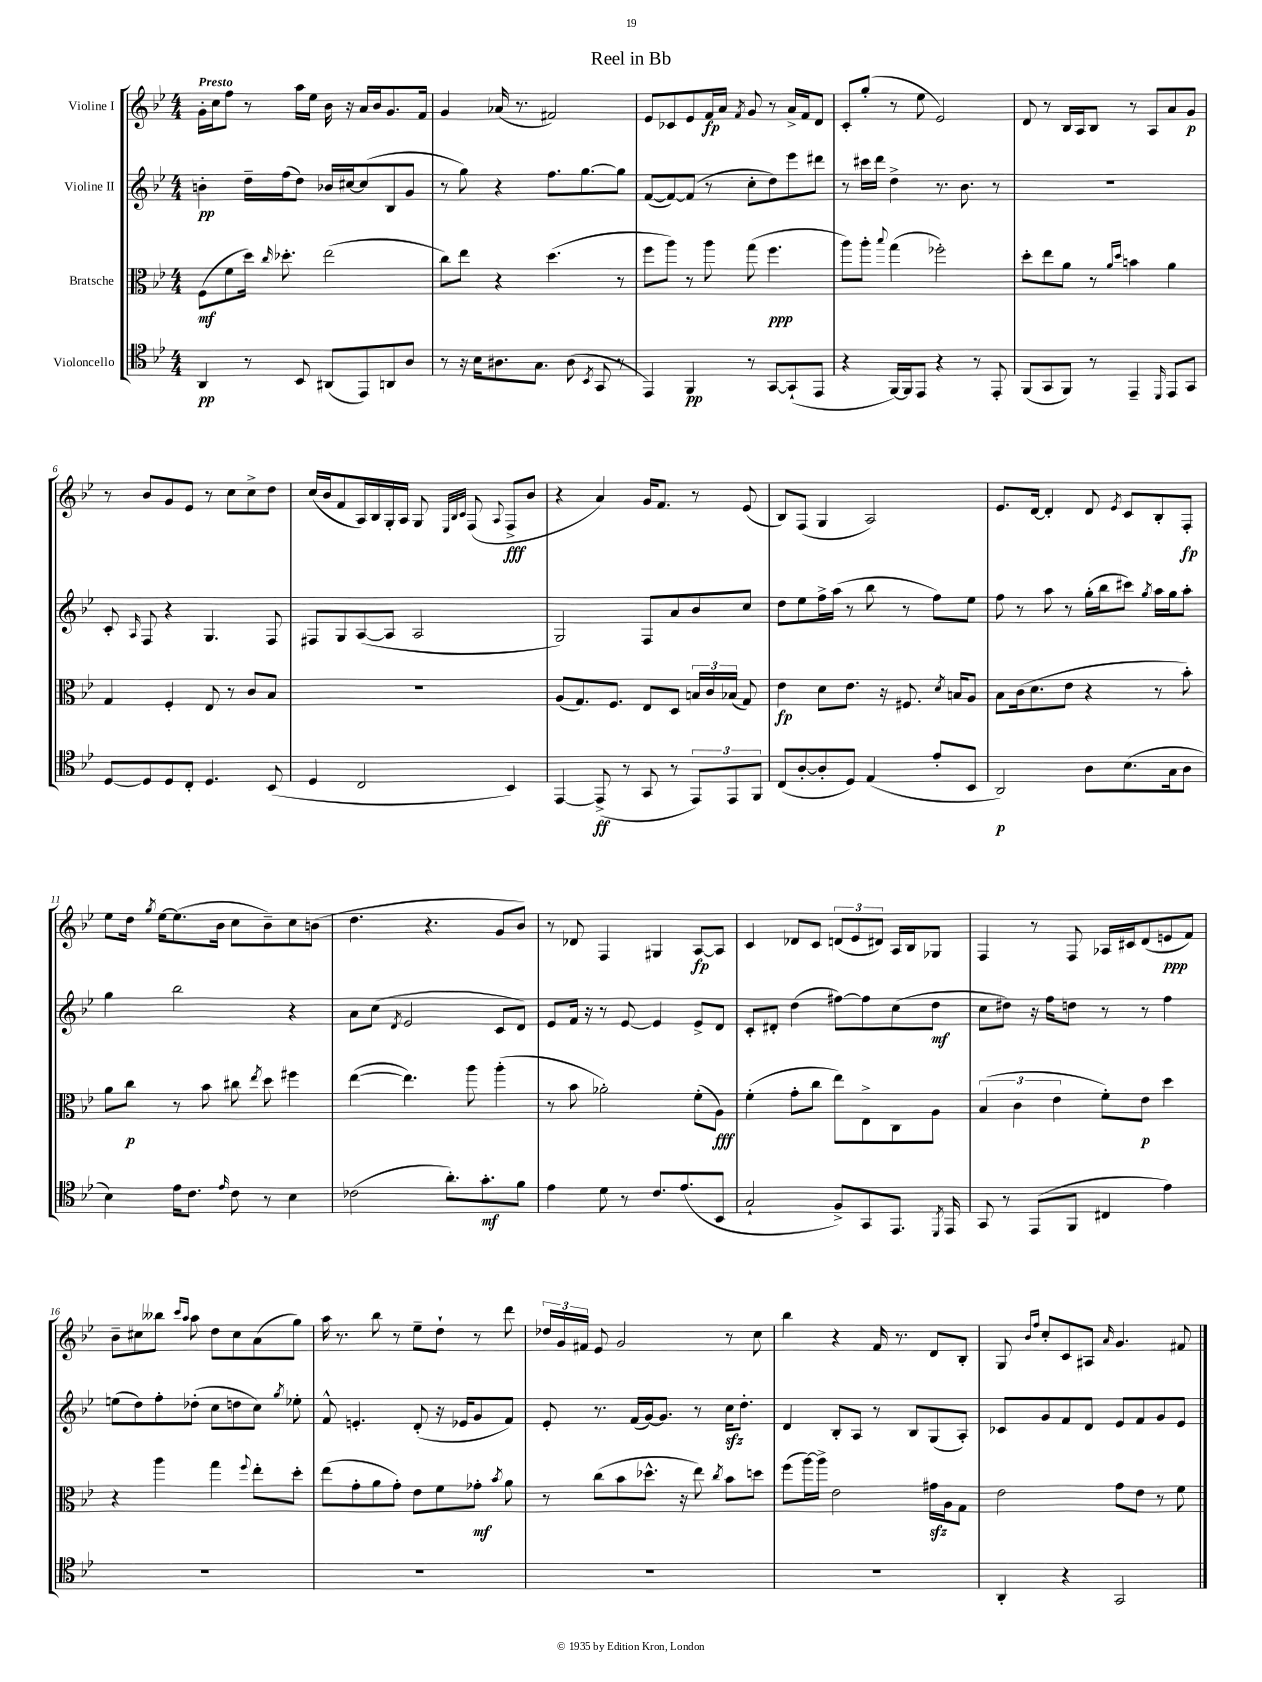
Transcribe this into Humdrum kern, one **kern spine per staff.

**kern	**kern	**kern	**kern
*staff4	*staff3	*staff2	*staff1
*clefC4	*clefC3	*clefG2	*clefG2
*k[b-e-]	*k[b-e-]	*k[b-e-]	*k[b-e-]
*M4/4	*M4/4	*M4/4	*M4/4
4AA	(8F	4b'	16g'
.	.	.	16cc
.	8f	.	8ff
8r	16dd)	16dd~	8r
.	16qqcc	.	.
.	8.dd-'	(16ff	.
8BB-	.	8dd)	16aa
.	.	.	16ee-
(8AA#	(2ee-	16b-	16b-
.	.	[16cc#	16r
8EE-)	.	(8cc#]	16a
.	.	.	16b-
8AA	.	8B-	8.g
8A	.	8g	.
.	.	.	16f
=	=	=	=
8r	8cc)	8r	4g
16r	8ee-	8gg)	.
16B-	.	.	.
8.A#	4r	4r	(16a-
.	.	.	8.r
8.G	.	.	.
.	(4.dd	8.ff	2f#)
(8A#	.	.	.
.	.	[8.gg	.
8qBB-	.	.	.
8GG	.	.	.
8r	8r	8gg]	.
=	=	=	=
4EE-)	8ff	([8f	8e-
.	8aa)	8f_)	8c-
4FF	8r	(8f]	8e-
.	8aa	8r	16f
.	.	.	16a
.	.	.	8qf
8r	(8gg	8cc'	8g
[8GG	4.ff	8dd)	8r
(8GG`]	.	8eee-	16a^
.	.	.	16f
8EE-	.	8ddd#	8d
=	=	=	=
4r	8aa)	8r	8c'
.	8aa'	16ccc#	(8gg'
.	.	16ddd	.
.	8qqbb-	.	.
[16FF)	(4gg	4dd^	8r
16FF]	.	.	.
8EE-	.	.	8ee-
4r	2ff-')	8.r	2e-)
.	.	8.b-	.
8r	.	.	.
8EE-'	.	8r	.
=	=	=	=
(8FF	8dd'	1r	8d
8GG	8ee-	.	8r
8FF)	8a	.	16B-
.	.	.	16A
8r	8r	.	8B-
.	16qqa	.	.
.	16qqdd	.	.
4EE-~	4b	.	8r
.	.	.	8A
16qqDD	.	.	.
8EE-	4a	.	8a
8GG	.	.	8g
=	=	=	=
[8D	4G	8c'	8r
.	.	16qqA	.
8D]	.	8F	8b-
8D	4F'	4r	8g
8C'	.	.	8e-
4.D	8E-	4.G	8r
.	8r	.	8cc
.	8c	.	8cc^
(8BB-	8B-	8F	8dd
=	=	=	=
4D	1r	8F#	(16cc
.	.	.	16b-
.	.	8G	8f
2C	.	([8A	16A)
.	.	.	16B-
.	.	8A]	16G'
.	.	.	16A
.	.	2A	8G
.	.	.	32qqE-
.	.	.	32qqB-
.	.	.	32qqc
.	.	.	(8F
.	.	.	8qqA
4BB-)	.	.	8F^
.	.	.	8b-
=	=	=	=
[4EE-	(8A	2G)	4r
.	8.G)	.	.
(8EE-^]	.	.	4a)
.	8.F	.	.
8r	.	.	.
8GG	8E-	8F	16g
.	.	.	8.f
8r	8D	8a	.
12EE-)	24B	8b-	8r
.	24c	.	.
12EE-	(24B-	.	.
.	8G)	8cc	(8e-
12FF	.	.	.
=	=	=	=
(8C	4e-	8dd	8B-)
[8A'	.	8ee-	(8F
8A']	8d	16ff^	4G
.	.	(16aa	.
8D)	8.e-	8r	.
(4E-	.	8bb-	2A)
.	16r	.	.
.	8.F#	8r	.
8e-'	.	8ff)	.
.	8qd	.	.
.	16B	.	.
8BB-	8A	8ee-	.
=	=	=	=
2AA)	8B-	8ff	8.e-
.	(16c	8r	.
.	8.d	.	[16d
.	.	8aa	4d']
.	8e-	8r	.
8A	4r	(16gg'	8d
.	.	16bb-	.
.	.	.	8qe-
(8.B-	.	8ccc#)	8c
.	.	8qgg	.
.	8r	16aa	8B-'
16G	.	16gg	.
8A	8b-')	8aa'	8F'
=	=	=	=
4B-)	8a	4gg	8ee-
.	8cc	.	16dd
.	.	.	8qgg
.	.	.	[16ee-
16e-	8r	2bb-	(8.ee-]
8.c	.	.	.
.	8b-	.	.
.	.	.	16b-
16qqe-	.	.	.
8c	8cc#	.	8cc
.	8qee-	.	.
8r	8dd	.	8b-~)
4B-	4ff#	4r	8cc
.	.	.	(8b
=	=	=	=
(2c-	([4ee-	8a	4.dd
.	.	(8cc	.
.	.	8qd	.
.	4.ee-])	2e-	.
.	.	.	4.r
8.a')	.	.	.
.	8aa	.	.
8.g'	.	.	.
.	(4aa'	8c	8g
8f	.	8d)	8b-)
=	=	=	=
4e-	8r	8e-	8r
.	8b-	16f	8d-
.	.	16r	.
8d	2a-')	8r	4F
8r	.	[8e-	.
8.c	.	4e-]	4G#
(8.e-	.	.	.
.	(8f'	8e-^	[8A
8BB-	8A)	8d	8A]
=	=	=	=
2G`	(4f'	8c'	4c
.	.	8d#'	.
.	8g'	(4dd	8d-
.	8cc	.	8c
8F^)	8ee-)	[8ff#)	(12d
.	.	.	12e-
8GG	8E-^	8ff#]	.
.	.	.	12d#)
8.EE-	8C	(8cc	16A
.	.	.	16B-
.	8A	8dd	8G-
8qDD	.	.	.
16EE-	.	.	.
=	=	=	=
8GG	(6B-	8cc	4F
8r	.	8dd#)	.
.	6c	.	.
(8EE-	.	16r	8r
.	.	16ff	.
.	6e-	.	.
8FF	.	8dd	8F
4C#	8f')	8r	16A-
.	.	.	16c#
.	8e-	8r	(8d
4e-)	4dd	4ff	8e
.	.	.	8f)
=	=	=	=
1r	4r	(8ee	8b-~
.	.	8dd)	8cc#
.	4aa	8ff'	8bb--
.	.	.	16qqccc
.	.	.	16qqaa
.	.	(8dd-'	8aa
.	4gg	8cc	8dd
.	.	8dd	8cc#
.	8qqff	.	.
.	8ee-'	8cc)	(8a
.	.	8qgg	.
.	8dd'	8ee-'	8gg)
=	=	=	=
1r	(8ee-	8f^^	16aa
.	.	.	8.r
.	8g'	4.e'	.
.	8a	.	8bb-
.	8g')	.	8r
.	8e-	(8d'	8ee-~
.	8f	16r	8dd`
.	.	16e-	.
.	8g-'	8g	8r
.	8qb-	.	.
.	8a	8f)	8ddd
=	=	=	=
1r	8r	8e-'	24dd-
.	.	.	24g
.	.	.	24f#
.	(8cc	8.r	8e-
.	8b-	.	2g
.	.	(16f	.
.	8.dd-^^	[16g)	.
.	.	8.g]	.
.	16r	.	.
.	8ee-)	8r	.
.	8qcc	.	.
.	8b-	16cc	8r
.	.	8.dd'	.
.	8dd	.	8cc
=	=	=	=
1r	(8ff	4d	4bb-
.	[16aa)	.	.
.	16aa^]	.	.
.	2e-	8B-'	4r
.	.	8A	.
.	.	8r	16f
.	.	.	8.r
.	.	8B-	.
.	16g#	(8G	8d
.	16A	.	.
.	8G	8A')	8B-'
=	=	=	=
4AA'	2e-	8c-	8G
.	.	.	16qqb-
.	.	.	16qqff
.	.	8g	8cc'
4r	.	8f	8c
.	.	8d	8A#
.	.	.	16qqa
2GG	8g	8e-	4.g
.	8e-	8f	.
.	8r	8g	.
.	8f	8e-	8f#
==	==	==	==
*-	*-	*-	*-
